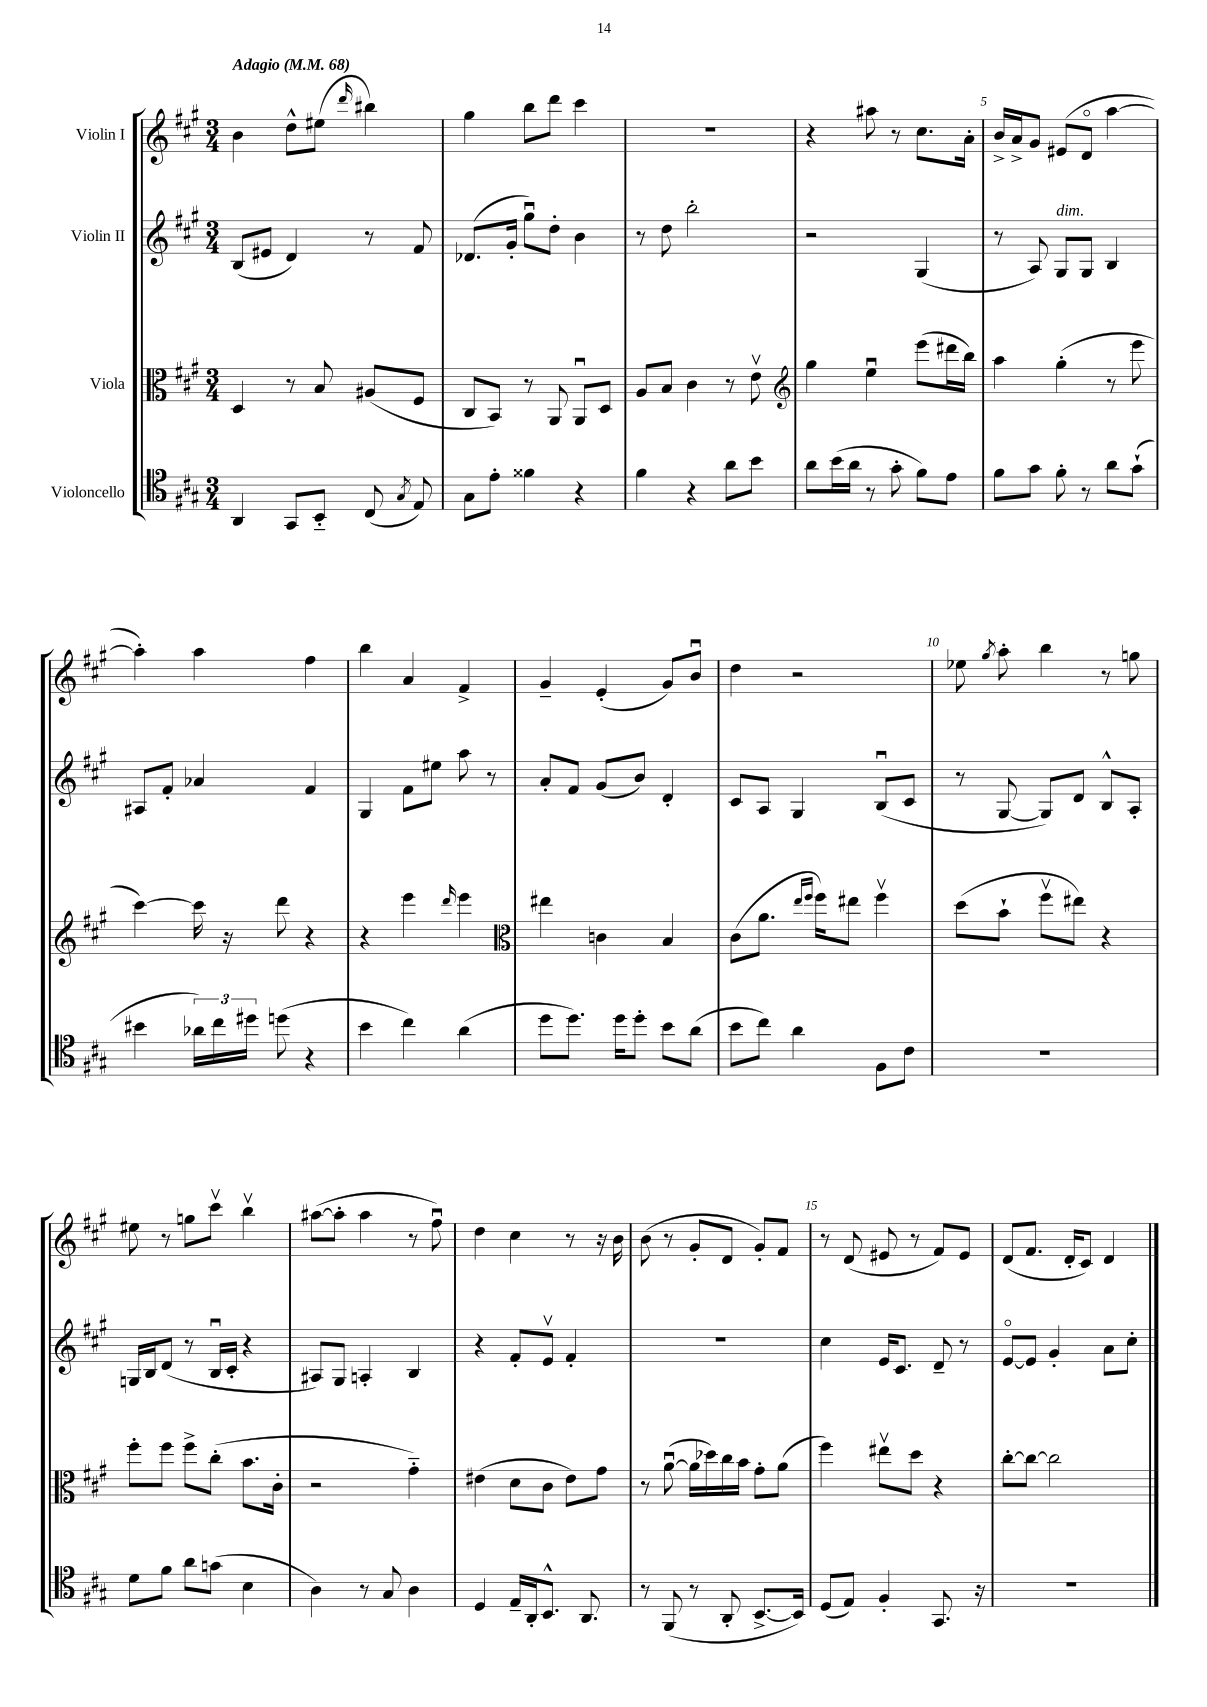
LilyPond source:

<<
\new StaffGroup <<
\new Staff = "s0" \with { instrumentName = "Violin I" } {
    \clef treble \key a \major \numericTimeSignature \time 3/4 \tempo "Adagio" 4 = 68
    \autoBeamOff b'4 d''8[-^ eis''8]( \grace { d'''16 } bis''4) |
    gis''4 b''8[ d'''8] cis'''4 |
    R2. |
    r4 ais''8 r8 cis''8.[ a'16]-. |
    b'16[-> a'16-> gis'8] eis'8[( d'8]\flageolet a''4~ |
    a''4-.) a''4 fis''4 |
    b''4 a'4 fis'4-> |
    gis'4-- e'4-.( gis'8[) b'8]\downbow |
    d''4 r2 |
    ees''8 \acciaccatura { gis''8 } a''8-. b''4 r8 g''8 |
    eis''8 r8 g''8[ cis'''8]\upbow b''4\upbow |
    ais''8[~( ais''8]-. ais''4 r8 fis''8\downbow) |
    d''4 cis''4 r8 r16 b'16 |
    b'8( r8 gis'8[-. d'8] gis'8[-.) fis'8] |
    r8 d'8( eis'8 r8 fis'8[) eis'8] |
    d'8[( fis'8.] d'16[-. cis'8]) d'4 \bar "|." |
}
\new Staff = "s1" \with { instrumentName = "Violin II" } {
    \clef treble \key a \major \numericTimeSignature \time 3/4
    \autoBeamOff b8[( eis'8] d'4) r8 fis'8 |
    des'8.[( gis'16]-. gis''8[\downbow) d''8]-. b'4 |
    r8 d''8 b''2-. |
    r2 gis4( |
    r8 a8) gis8[^\markup { \italic "dim." } gis8] b4 |
    ais8[ fis'8]-. aes'4 fis'4 |
    gis4 fis'8[ eis''8] a''8 r8 |
    a'8[-. fis'8] gis'8[( b'8]) d'4-. |
    cis'8[ a8] gis4 b8[\downbow( cis'8] |
    r8 gis8~ gis8[) d'8] b8[-^ a8]-. |
    g16[ b16 d'8]( r8 b16[\downbow cis'16]-. r4 |
    ais8[) gis8] a4-. b4 |
    r4 fis'8[-. e'8]\upbow fis'4-. |
    R2. |
    cis''4 e'16[ cis'8.] d'8-- r8 |
    e'8[~\flageolet e'8] gis'4-. a'8[ cis''8]-. \bar "|." |
}
\new Staff = "s2" \with { instrumentName = "Viola" } {
    \clef alto \key a \major \numericTimeSignature \time 3/4
    \autoBeamOff d4 r8 b8 ais8[( fis8] |
    cis8[ b,8]) r8 a,8 a,8[\downbow d8] |
    a8[ b8] cis'4 r8 e'8\upbow |
    \clef treble gis''4 e''4\downbow e'''8[( dis'''16 b''16]) |
    a''4 gis''4-.( r8 e'''8 |
    cis'''4~) cis'''16 r16 d'''8 r4 |
    r4 e'''4 \grace { d'''16 } e'''4 |
    \clef alto eis''4 c'4 b4 |
    cis'8[( a'8.] \grace { e''16[ fis''16] } fis''16[) eis''8] fis''4\upbow |
    d''8[( b'8]-! fis''8[\upbow eis''8]) r4 |
    fis''8[-. fis''8] fis''8[-> cis''8]-.( b'8.[ cis'16]-. |
    r2 gis'4-_) |
    eis'4( d'8[ cis'8] eis'8[) gis'8] |
    r8 a'8~\downbow( a'16[ des''16) cis''16 b'16] gis'8[-. a'8]( |
    fis''4) eis''8[\upbow d''8] r4 |
    cis''8[~-. cis''8]~ cis''2 \bar "|." |
}
\new Staff = "s3" \with { instrumentName = "Violoncello" } {
    \clef tenor \key a \major \numericTimeSignature \time 3/4
    \autoBeamOff a,4 gis,8[ b,8]-_ cis8( \acciaccatura { gis8 } e8) |
    gis8[ e'8]-. fisis'4 r4 |
    fis'4 r4 a'8[ b'8] |
    a'8[ b'16( a'16] r8 gis'8-. fis'8[) e'8] |
    fis'8[ gis'8] fis'8-. r8 a'8[ gis'8]-!( |
    bis'4 \tuplet 3/2 { aes'16[) cis''16 dis''16] } d''8( r4 |
    b'4 cis''4) a'4( |
    d''8[ d''8.]) d''16[ d''8]-. b'8[ a'8]( |
    b'8[ cis''8]) a'4 fis8[ cis'8] |
    R2. |
    d'8[ fis'8] a'8[ g'8]( b4 |
    a4) r8 gis8 a4 |
    d4 e16[-- a,16-. b,8.]-^ a,8. |
    r8 fis,8( r8 a,8-. b,8.[~-> b,16]) |
    d8[( e8]) fis4-. gis,8. r16 |
    R2. \bar "|." |
}
>>
>>
\layout { \context { \Score \override BarNumber.break-visibility = ##(#f #t #t) barNumberVisibility = #(every-nth-bar-number-visible 5) } }
